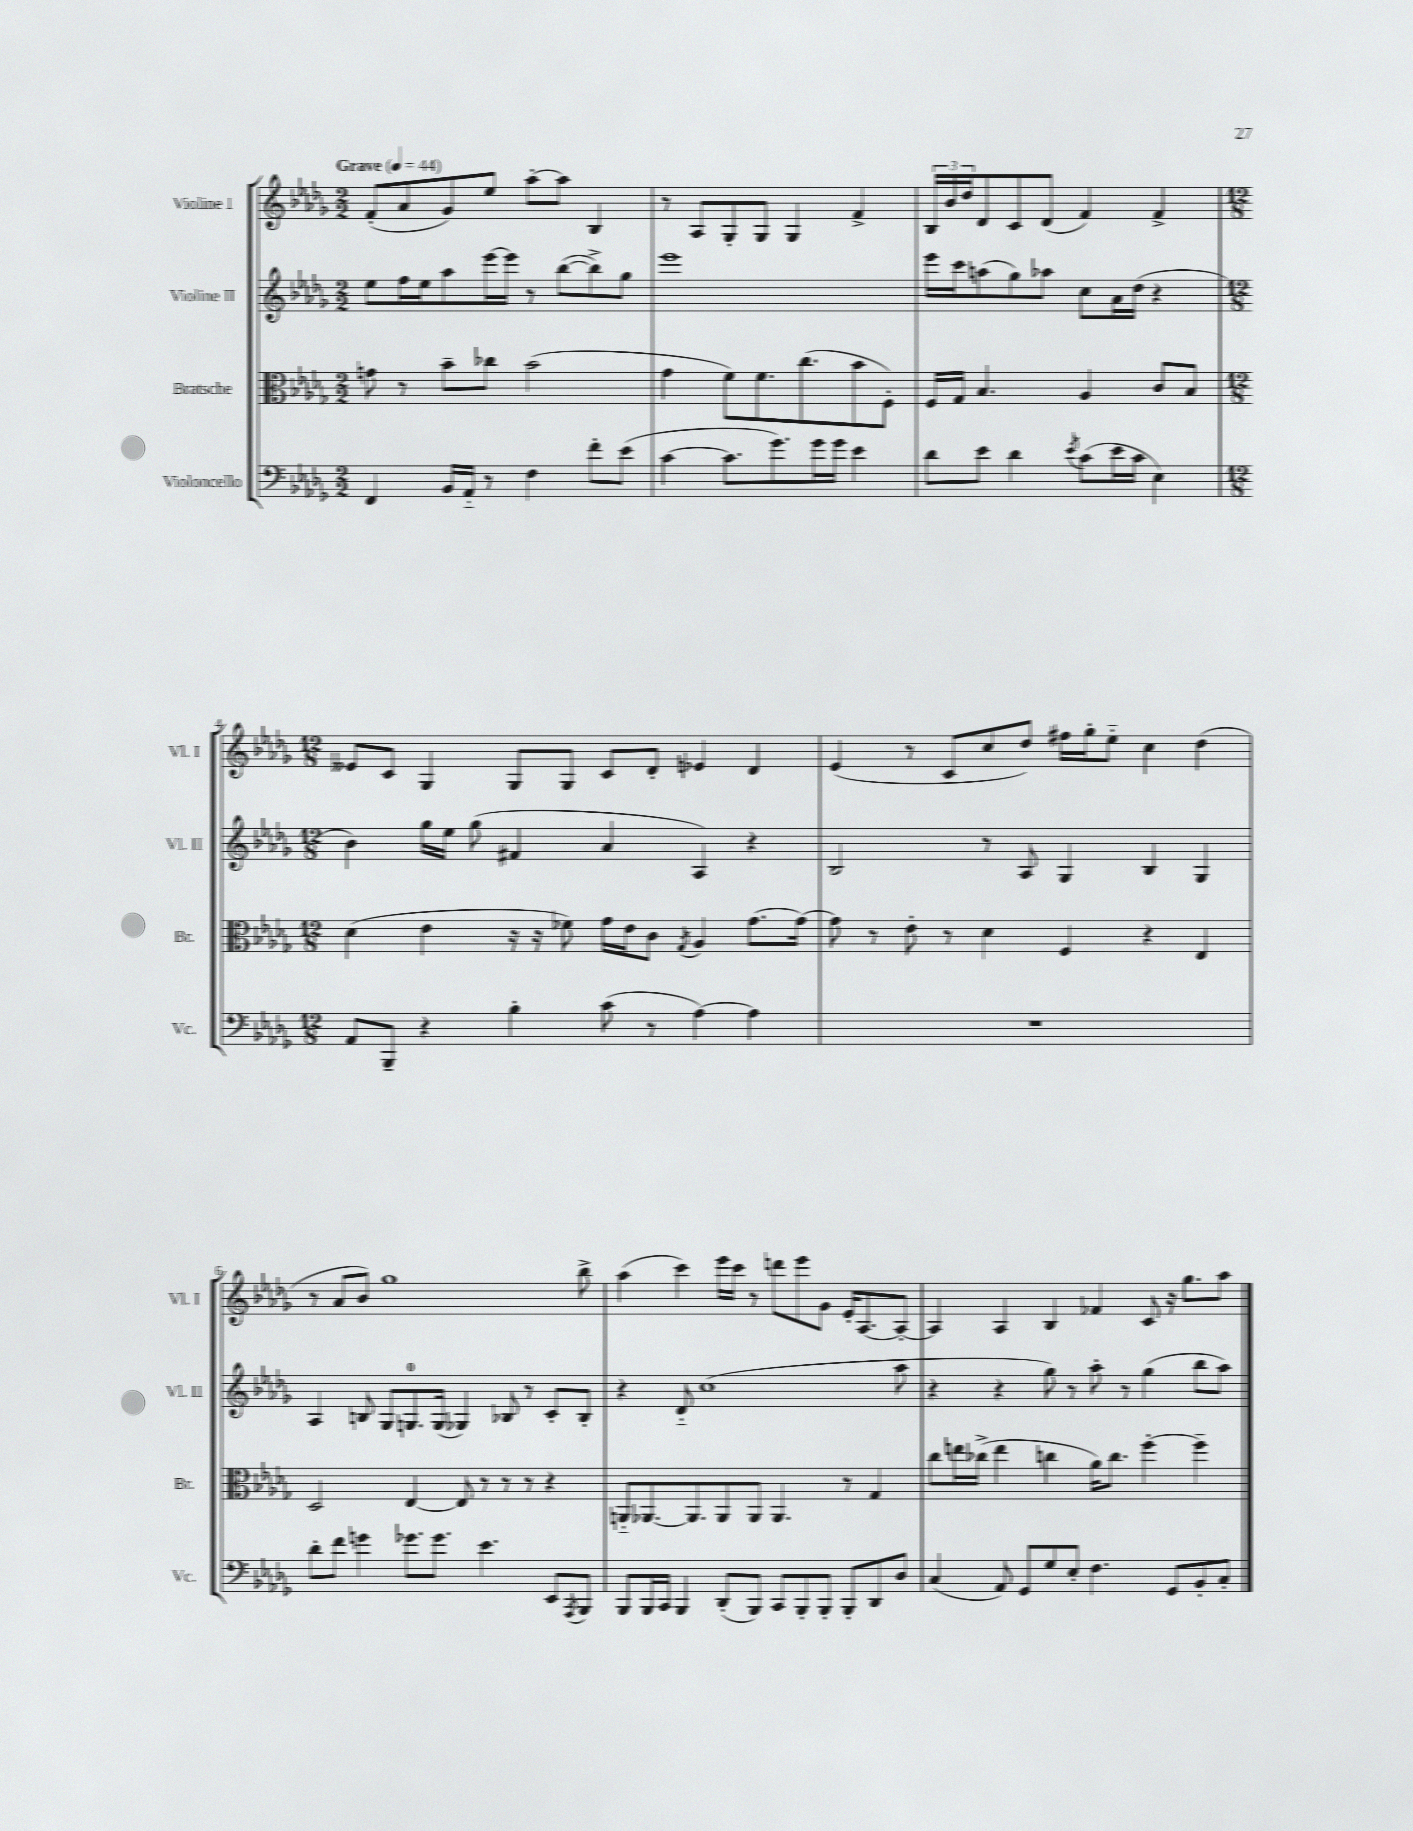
<<
\new StaffGroup <<
\new Staff = "s0" \with { instrumentName = "Violine I" shortInstrumentName = "Vl. I" } {
    \clef treble \key des \major \numericTimeSignature \time 2/2 \tempo "Grave" 4 = 44
    f'8-.( aes'8 ges'8) ees''8 aes''8~-. aes''8 bes4 |
    r8 aes8 ges8-. ges8 ges4 f'4-> |
    \tuplet 3/2 { bes16 bes'16 des''16 } des'8 c'8 des'8( f'4) f'4-> |
    \numericTimeSignature \time 12/8 eeses'8 c'8 ges4 ges8 ges8 c'8 des'8-. ees'4 des'4 |
    ees'4( r8 c'8 c''8 des''8) fis''16 ges''16-. ees''8-_ c''4 des''4( |
    r8 aes'8 bes'8) ges''1 bes''8-> |
    aes''4( c'''4) ees'''16 c'''16 r8 d'''8 ees'''8 ges'8 ees'16-. aes8.~ aes8~-. |
    aes4 aes4 bes4 fes'4 c'8 r16 ges''8. aes''8 \bar "|." |
}
\new Staff = "s1" \with { instrumentName = "Violine II" shortInstrumentName = "Vl. II" } {
    \clef treble \key des \major \numericTimeSignature \time 2/2
    ees''8 f''16 ees''16 aes''8 ees'''16~ ees'''16 r8 bes''8~( bes''8->) ges''8 |
    ees'''1 |
    ees'''16 c'''16 a''8( ges''8) aes''8 c''8 aes'16 des''16( r4 |
    \numericTimeSignature \time 12/8 bes'4) ges''16 ees''16 ges''8( fis'4 aes'4 aes4) r4 |
    bes2 r8 aes8 ges4 bes4 ges4 |
    aes4 b8 ges8 g8.-0 g16( ges4) bes8 r8 c'8-. bes8-. |
    r4 des'8-_ c''1( aes''8 |
    r4 r4 ges''8) r8 aes''8-. r8 ges''4( bes''8 aes''8) \bar "|." |
}
\new Staff = "s2" \with { instrumentName = "Bratsche" shortInstrumentName = "Br." } {
    \clef alto \key des \major \numericTimeSignature \time 2/2
    g'8 r8 bes'8-- ces''8 bes'2( |
    ges'4 f'8) f'8. c''8.( bes'8 f8-.) |
    f16 ges16 bes4. aes4 c'8 bes8 |
    \numericTimeSignature \time 12/8 des'4( ees'4 r16 r16 fes'8) ges'16 ees'16 c'8 \acciaccatura { ges8 } aes4 ges'8.~ ges'16~ |
    ges'8 r8 ees'8-. r8 des'4 f4 r4 ees4 |
    des2 ees4~ ees8 r8 r8 r8 r4 |
    a,8-_ aes,8.~ aes,8. aes,8 aes,8 aes,4. r8 ges4 |
    c''8 e''16 ces''16->( e''4 c''4 aes'16) c''8. f''4~-. f''4-- \bar "|." |
}
\new Staff = "s3" \with { instrumentName = "Violoncello" shortInstrumentName = "Vc." } {
    \clef bass \key des \major \numericTimeSignature \time 2/2
    f,4 bes,16 aes,16-_ r8 f4 f'8-. ees'8( |
    c'4~ c'8. ges'8.) ges'16 ges'16 ees'4 |
    des'8 ees'8 des'4 \acciaccatura { ees'8 } c'8( ees'16 c'16 ees4) |
    \numericTimeSignature \time 12/8 aes,8 bes,,8-- r4 bes4-. c'8( r8 aes4~) aes4 |
    R1. |
    des'8-. f'8 g'4 ges'8. ges'8. ees'4. ees,8 \acciaccatura { aes,,8 } bes,,8 |
    bes,,8 bes,,16 c,16 bes,,4 des,8-.( bes,,8) c,8 bes,,8-. bes,,8-. bes,,8-. des,8 des8 |
    c4( aes,8) ges,8 ges8 ees8-. f4. ges,8 bes,8-. c8-. \bar "|." |
}
>>
>>
